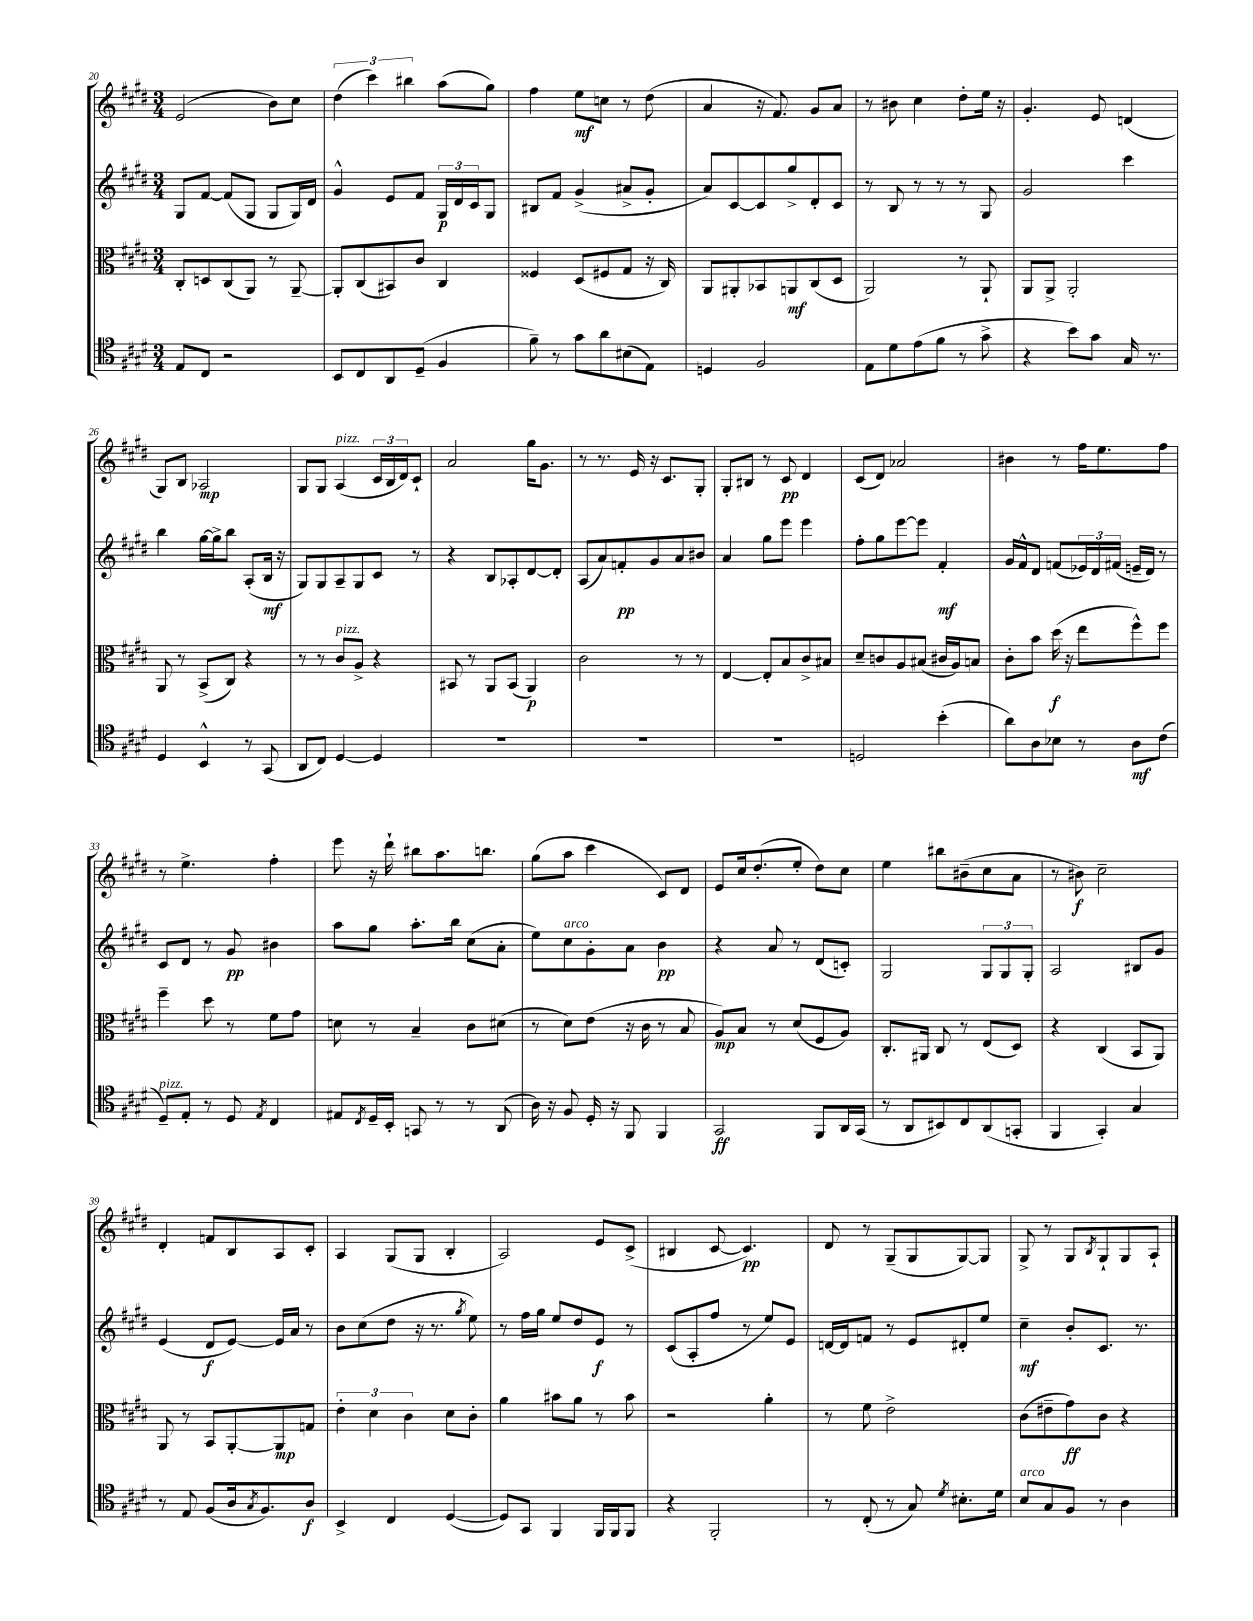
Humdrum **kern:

**kern	**kern	**kern	**kern
*staff4	*staff3	*staff2	*staff1
*clefC4	*clefC3	*clefG2	*clefG2
*k[f#c#g#d#]	*k[f#c#g#d#]	*k[f#c#g#d#]	*k[f#c#g#d#]
*M3/4	*M3/4	*M3/4	*M3/4
8E/L	8C#'/L	8G#/L	(2e/
8C#/J	8D/	[8f#/J	.
2r	(8C#/	(8f#/]L	.
.	8AA/J)	8G#/J	.
.	8r	8G#/L	8b\L)
.	[8AA~/	16G#/L)	8cc#\J
.	.	16d#/JJ	.
=	=	=	=
8BB/L	8AA'/]L	4g#^^/	(6dd#\
8C#/	(8C#/	.	.
.	.	.	6ccc#\)
8AA/	8BB#/)	8e/L	.
.	.	.	6bb#\
(8D#~/J	8c#/J	8f#/J	.
4F#/	4C#/	24G#/LL	(8aa\L
.	.	24d#/	.
.	.	24c#/J	.
.	.	8G#/J	8gg#\J)
=	=	=	=
8f#~\)	4F##/	8B#/L	4ff#\
8r	.	8f#/J	.
8g#\L	(8D#/L	(4g#^/	8ee\L
8a\	8F#/	.	8cc\J
(8B#\	8G#/J	8a#^/L	8r
8E\J)	16r	8g#'/J	(8dd#\
.	16C#/)	.	.
=	=	=	=
4D/	8AA/L	8a/L)	4a/
.	8AA#'/	[8c#/	.
2F#/	8BB-/	8c#/]	16r
.	.	.	8.f#/)
.	8AA/	8gg#^/	.
.	(8C#/	8d#'/	8g#/L
.	8D#/J	8c#/J	8a/J
=	=	=	=
8E\L	2AA/)	8r	8r
8d#\	.	8B/	8b#\
(8e\	.	8r	4cc#\
8f#\J	.	8r	.
8r	8r	8r	8dd#'\L
8g#^\	8AA`/	8G#/	16ee\Jk
.	.	.	16r
=	=	=	=
4r	8AA/L	2g#/	4.g#'/
.	8AA^/J	.	.
8b\L)	2AA'/	.	.
8g#\J	.	.	8e/
16G#/	.	4ccc#\	(4d/
8.r	.	.	.
=	=	=	=
4D#/	8AA/	4bb\	8G#/L)
.	8r	.	8B/J
4BB^^/	(8BB^/L	[16gg#\LL	2A-/
.	.	16gg#^\]J	.
.	8C#/J)	8bb\J	.
8r	4r	(8A'/L	.
(8GG#/	.	16B/Jk	.
.	.	16r	.
=	=	=	=
8AA/L	8r	8G#/L)	8G#/L
8C#/J)	8r	8G#/	8G#/J
[4D#/	8c#/L	8A~/	(4A/
.	8A^/J	8G#/	.
4D#/]	4r	8c#/J	24c#/LL
.	.	.	24B/
.	.	.	24d#/J)
.	.	8r	8c#`/J
=	=	=	=
2.r	8BB#/	4r	2a/
.	8r	.	.
.	8AA/L	8B/L	.
.	(8BB#/J	8A-'/	.
.	4AA/)	[8d#/	16gg#\LK
.	.	.	8.g#\J
.	.	8d#'/]J	.
=	=	=	=
2.r	2c#\	(8A/L	8r
.	.	8a/)	8.r
.	.	8f'/	.
.	.	.	16e/
.	.	8g#/	16r
.	.	.	8.c#/L
.	8r	8a/	.
.	8r	8b#/J	8G#'/J
=	=	=	=
2.r	[4E/	4a/	8G#'/L
.	.	.	8B#/J
.	8E'/]L	8gg#\L	8r
.	8B/	8eee\J	8c#/
.	8c#^/	4eee\	4d#/
.	8B#/J	.	.
=	=	=	=
2D/	8d#~/L	8ff#'\L	(8c#/L
.	8c/	8gg#\	8d#/J)
.	8A/	[8eee\	2a-/
.	(8B#/J	8eee\]J	.
(4b'\	16c#/LL	4f#'/	.
.	16A/J)	.	.
.	8B/J	.	.
=	=	=	=
8a\L)	8c#'\L	16g#/LL	4b#\
.	.	16f#^^/J	.
8A\	8b\J	8d#/J	.
8B-\J	(16dd#\	(8f/L	8r
.	16r	.	.
8r	8ee\L	24e-/L)	16ff#\LK
.	.	24d#/	.
.	.	.	8.ee\
.	.	(24f#/JJ	.
8A\L	8ff#^^\)	16e~/LL	.
.	.	16d#/JJ)	.
(8c#\J	8ff#\J	8r	8ff#\J
=	=	=	=
8D#~/L)	4ff#~\	8c#/L	8r
8E'/J	.	8d#/J	4.ee^\
8r	8dd#\	8r	.
8D#/	8r	8g#/	.
8qE/	.	.	.
4C#/	8f#\L	4b#\	4ff#'\
.	8g#\J	.	.
=	=	=	=
8E#/L	8d\	8aa\L	8eee\
8qC#/	.	.	.
16D#~/L	8r	8gg#\J	16r
16BB'/JJ	.	.	16ddd#`\
8GG/	4B~/	8.aa'\L	8bb#\L
8r	.	.	8.aa\
.	.	16bb\Jk	.
8r	8c#\L	(8cc#\L	.
.	.	.	8.bb\J
(8AA/	(8d#\J	8a'\J	.
=	=	=	=
16A\)	8r	8ee\L)	(8gg#\L
16r	.	.	.
8F#/	8d#\L)	8cc#\	8aa\J
16D#'/	(8e\J	8g#'\	4ccc#\
16r	.	.	.
8FF#/	16r	8a\J	.
.	16c#\	.	.
4FF#/	8r	4b\	8c#/L)
.	8B/	.	8d#/J
=	=	=	=
2GG#/	8A/L)	4r	8e/L
.	8B/J	.	16cc#/k
.	.	.	(8.dd#'/
.	8r	8a/	.
.	(8d#/L	8r	8ee'/J
8FF#/L	8F#/	(8d#/L	8dd#\L)
16AA/L	8A/J)	8c'/J)	8cc#\J
(16GG#/JJ	.	.	.
=	=	=	=
8r	8.C#'/L	2G#/	4ee\
8AA/L	.	.	.
.	16AA#/Jk	.	.
8BB#/)	8C#/	.	8bb#\L
8C#/	8r	.	(8b#~\
(8AA/	(8E/L	12G#/L	8cc#\
.	.	12G#/	.
8GG'/J	8D#/J)	.	8a\J
.	.	12G#'/J	.
=	=	=	=
4FF#/	4r	2A/	8r
.	.	.	8b#\)
4GG#'/)	(4C#/	.	2cc#~\
4G#/	8BB/L	8B#/L	.
.	8AA/J)	8g#/J	.
=	=	=	=
8r	8AA/	(4e/	4d#'/
8E/	8r	.	.
(8F#/L	8BB/L	8d#/L	8f/L
16A/k	[8AA'/	[8e/J)	8B/
8qG#/	.	.	.
8.F#/)	.	.	.
.	8AA/]	16e/]LL	8A/
.	.	16a/JJ	.
8A/J	8G/J	8r	8c#'/J
=	=	=	=
4BB^/	6e'\	8b\L	4A/
.	.	(8cc#\	.
.	6d#\	.	.
4C#/	.	8dd#\J	(8G#/L
.	6c#\	.	.
.	.	16r	8G#/J
.	.	8.r	.
([4D#/	8d#\L	.	4B'/
.	.	8qgg#/	.
.	8c#'\J	8ee\)	.
=	=	=	=
8D#/]L)	4a\	8r	2A/)
8GG#/J	.	16ff#\LL	.
.	.	16gg#\JJ	.
4FF#/	8b#\L	8ee/L	.
.	8a\J	8dd#/	.
16FF#/LL	8r	8e/J	8e/L
16FF#/J	.	.	.
8FF#/J	8b#\	8r	(8c#^/J
=	=	=	=
4r	2r	(8c#/L	4B#/
.	.	8A'/	.
2FF#'/	.	8ff#/J	[8c#/
.	.	8r	4.c#/])
.	4a'\	8ee/L)	.
.	.	8e/J	.
=	=	=	=
8r	8r	[16d/LL	8d#/
.	.	16d/]J	.
(8C#'/	8f#\	8f/J	8r
8r	2e^\	8r	(8G#~/L
8G#/)	.	8e/L	8G#/
8qd#/	.	.	.
8.B#'\L	.	8d#'/	[8G#/)
.	.	8ee/J	8G#/]J
16d#\Jk	.	.	.
=	=	=	=
8B/L	(8c#\L	4cc#~\	8G#^/
8G#/	8e#~\	.	8r
8F#/J	8g#\)	8b'/L	8G#/L
.	.	.	8qB/
8r	8c#\J	8.c#/J	8G#`/
4A\	4r	.	8G#/
.	.	8.r	.
.	.	.	8A`/J
==	==	==	==
*-	*-	*-	*-
